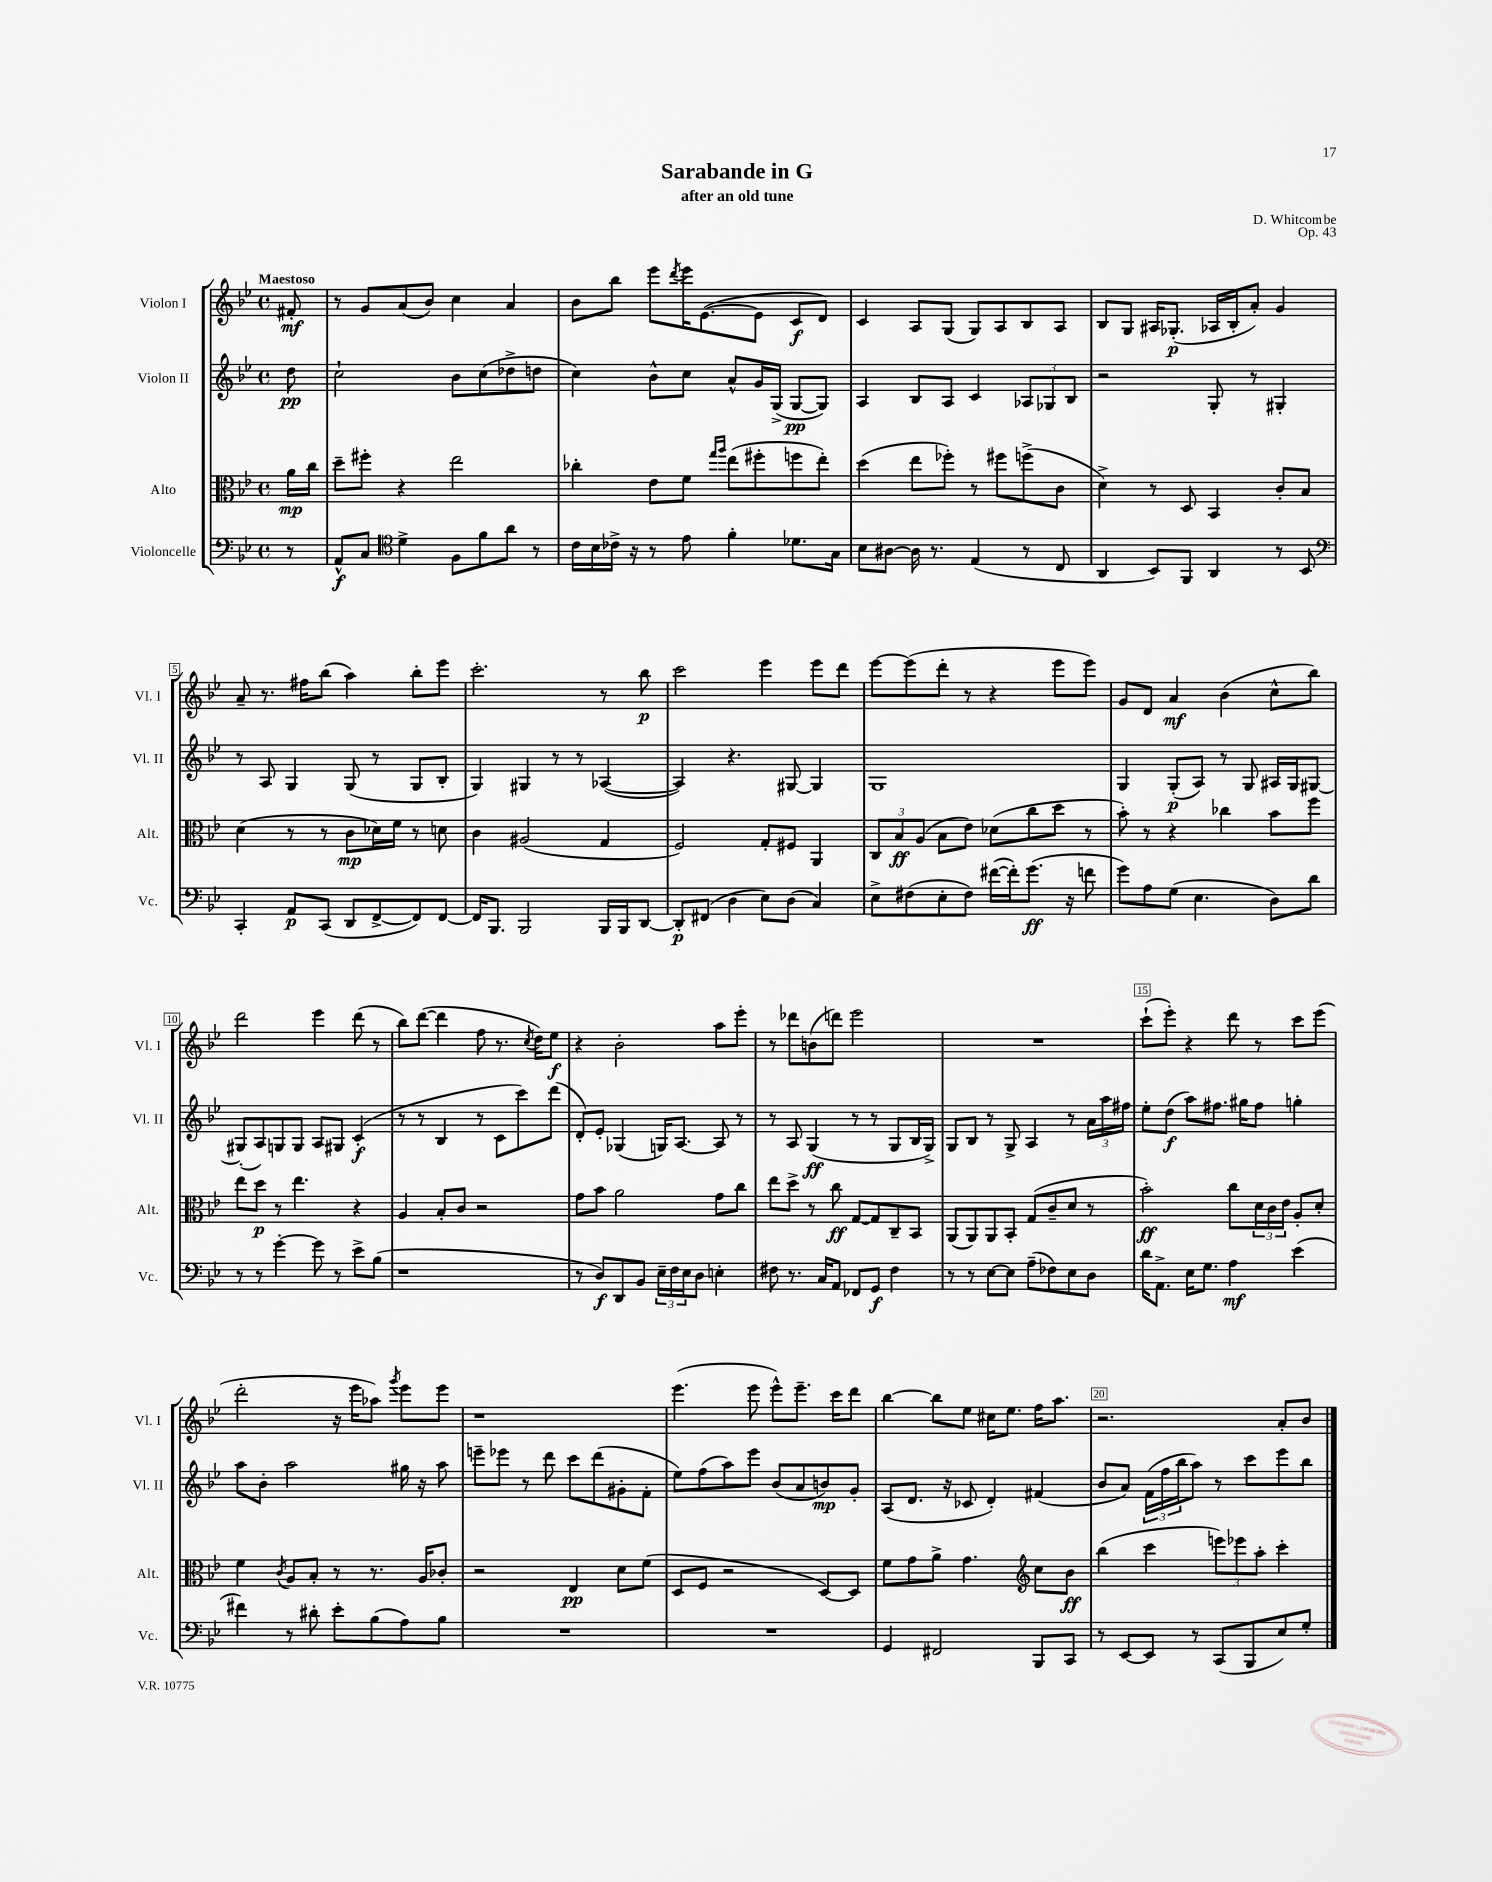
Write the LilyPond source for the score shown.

\header { title = "Sarabande in G" composer = "D. Whitcombe" subtitle = "after an old tune" opus = "Op. 43" }
<<
\new StaffGroup <<
\new Staff = "s0" \with { instrumentName = "Violon I" shortInstrumentName = "Vl. I" } {
    \clef treble \key bes \major \defaultTimeSignature \time 4/4 \partial 8 \tempo "Maestoso"
    fis'8-.\mf |
    r8 g'8 a'8( bes'8) c''4 a'4 |
    bes'8 bes''8 ees'''8 \acciaccatura { d'''8 } ees'''16 ees'8.~( ees'8 c'8\f d'8) |
    c'4 a8 g8( g8) a8 bes8 a8 |
    bes8 g8 ais16 ges8.-.\p( aes16 bes16-. a'8-.) g'4 |
    a'8-- r8. fis''16 bes''8( a''4) bes''8-. ees'''8 |
    c'''2.-. r8 bes''8\p |
    c'''2 ees'''4 ees'''8 d'''8 |
    ees'''8~ ees'''8( d'''8-. r8 r4 ees'''8 ees'''8) |
    g'8 d'8 a'4\mf bes'4( c''8-^ bes''8) |
    d'''2 ees'''4 d'''8( r8 |
    bes''8) d'''8~( d'''4 f''8 r8. \acciaccatura { c''8 } d''16) ees''8\f |
    r4 bes'2-. a''8 ees'''8-. |
    r8 des'''8 b'8( d'''8) ees'''2 |
    R1 |
    c'''8-!( ees'''8-.) r4 d'''8 r8 c'''8 ees'''8( |
    d'''2-. r16 ees'''16 aes''8) \acciaccatura { g'''8 } ees'''8 ees'''8 |
    r1 |
    ees'''4.( ees'''8 ees'''8-^) ees'''8.-- c'''16 d'''8 |
    bes''4~ bes''8 ees''8 cis''16 ees''8. f''16 a''8. |
    r2. a'8-. bes'8 \bar "|." |
}
\new Staff = "s1" \with { instrumentName = "Violon II" shortInstrumentName = "Vl. II" } {
    \clef treble \key bes \major \defaultTimeSignature \time 4/4 \partial 8
    d''8\pp |
    c''2-! bes'8 c''8( des''8-> d''8 |
    c''4) bes'8-^ c''8 a'8-^ g'16 g16->( g8~\pp g8) |
    a4 bes8 a8 c'4 \tuplet 3/2 { aes8 ges8 bes8 } |
    r2 g8-. r8 gis4-. |
    r8 a8 g4 g8( r8 g8 bes8-. |
    g4) gis4 r8 r8 aes4~( |
    aes4) r4. gis8~ gis4 |
    g1 |
    g4 g8-.\p( a8) r8 g8 ais16 g16 gis8~ |
    gis8-.( a8) g8 g8 a8 gis8 c'4-.\f( |
    r8 r8 bes4 r8 c'8 c'''8) d'''8( |
    d'8-.) ees'8-. ges4( g16) a8.~ a8 r8 |
    r8 a8 g4\ff( r8 r8 g8 bes16 g16->) |
    g8 bes8 r8 g8-> a4 r8 \tuplet 3/2 { a'16 a''16 fis''16 } |
    ees''8-. d''8\f( a''8) fis''8. gis''16 fis''8 g''4-. |
    a''8 bes'8-. a''2 gis''16 r16 a''8 |
    e'''8-- ees'''8 r8 d'''8 c'''8 d'''8( gis'8-. f'8-. |
    ees''8) f''8( a''8) ees'''8 bes'8( a'8 b'8\mp) g'8-. |
    a8( d'8. r16 ces'8 d'4-.) fis'4( |
    bes'8 a'8) \tuplet 3/2 { f'16( f''16 bes''16 } a''8) r8 c'''8 ees'''8 bes''8 \bar "|." |
}
\new Staff = "s2" \with { instrumentName = "Alto" shortInstrumentName = "Alt." } {
    \clef alto \key bes \major \defaultTimeSignature \time 4/4 \partial 8
    a'16\mp c''16 |
    d''8-- fis''8-. r4 ees''2 |
    ces''4-. ees'8 f'8 \grace { g''16 a''16 } ees''8( fis''8-. f''8 ees''8-.) |
    d''4( ees''8 fes''8-.) r8 fis''8 f''8->( c'8 |
    d'4->) r8 d8 bes,4 c'8-. bes8 |
    d'4( r8 r8 c'8\mp des'16) f'16 r8 d'8 |
    c'4 ais2( g4 |
    f2) g8-. fis8 a,4 |
    \tuplet 3/2 { c8 bes8\ff a8( } bes8 ees'8) des'8( c''8 d''8 r8 |
    bes'8-.) r8 r4 ces''4 bes'8 f''8 |
    ees''8 d''8\p r8 ees''4. r4 |
    a4 bes8-. c'8 r2 |
    g'8 bes'8 a'2 g'8 c''8 |
    ees''8 d''8-> r8 c''8\ff g8~ g8 c8-- bes,8 |
    a,8( a,8) a,8 bes,8-. g8( c'8-- d'8 r8 |
    bes'2-.\ff) c''8 \tuplet 3/2 { d'16 c'16 ees'16 } a8-. d'8-. |
    f'4 \acciaccatura { c'8 } a8 bes8-. r8 r8. a16 ces'8-. |
    r2 ees4\pp d'8 f'8( |
    d8 f8 r2 d8~) d8 |
    f'8 g'8 a'8-> g'4. \clef treble c''8 bes'8\ff |
    bes''4( c'''4 \tuplet 3/2 { e'''8) ees'''8 a''8-. } c'''4-. \bar "|." |
}
\new Staff = "s3" \with { instrumentName = "Violoncelle" shortInstrumentName = "Vc." } {
    \clef bass \key bes \major \defaultTimeSignature \time 4/4 \partial 8
    r8 |
    a,8-^\f c8 \clef tenor d'4-> f8 f'8 a'8 r8 |
    c'16 bes16 ces'16-> r16 r8 ees'8 f'4-. des'8. g16 |
    bes8 ais8~ ais16 r8. ees4( r8 c8 |
    a,4 bes,8) f,8 a,4 r8 bes,8 |
    \clef bass c,4-. a,8\p c,8( d,8 f,8~-> f,8) f,8~ |
    f,16 bes,,8. bes,,2 bes,,16 bes,,16 d,8~ |
    d,8-.\p fis,8( d4 ees8) d8( c4) |
    ees8-> fis8( ees8-. fis8) fis'16~( fis'16-.) g'8.\ff( r16 f'8 |
    g'8) a8 g8( ees4. d8) d'8 |
    r8 r8 g'4~-. g'8 r8 ees'8-> bes8( |
    r1 |
    r8 d8\f) d,8 bes,8 \tuplet 3/2 { ees16-- f16 ees16 } d8 e4-. |
    fis8 r8. c16 a,8 fes,8 g,8\f fis4 |
    r8 r8 ees8~ ees8 a8--( fes8) ees8 d8 |
    d'16 a,8.-> ees16 g8. a4\mf ees'4( |
    fis'4) r8 dis'8-. ees'8-. bes8( a8) bes8 |
    R1 |
    R1 |
    g,4 fis,2 bes,,8 c,8 |
    r8 ees,8~ ees,8 r8 c,8( bes,,8 ees8) g8-. \bar "|." |
}
>>
>>
\layout { \context { \Score \override BarNumber.break-visibility = ##(#f #t #t) barNumberVisibility = #(every-nth-bar-number-visible 5) \override BarNumber.stencil = #(make-stencil-boxer 0.1 0.3 ly:text-interface::print) } }
